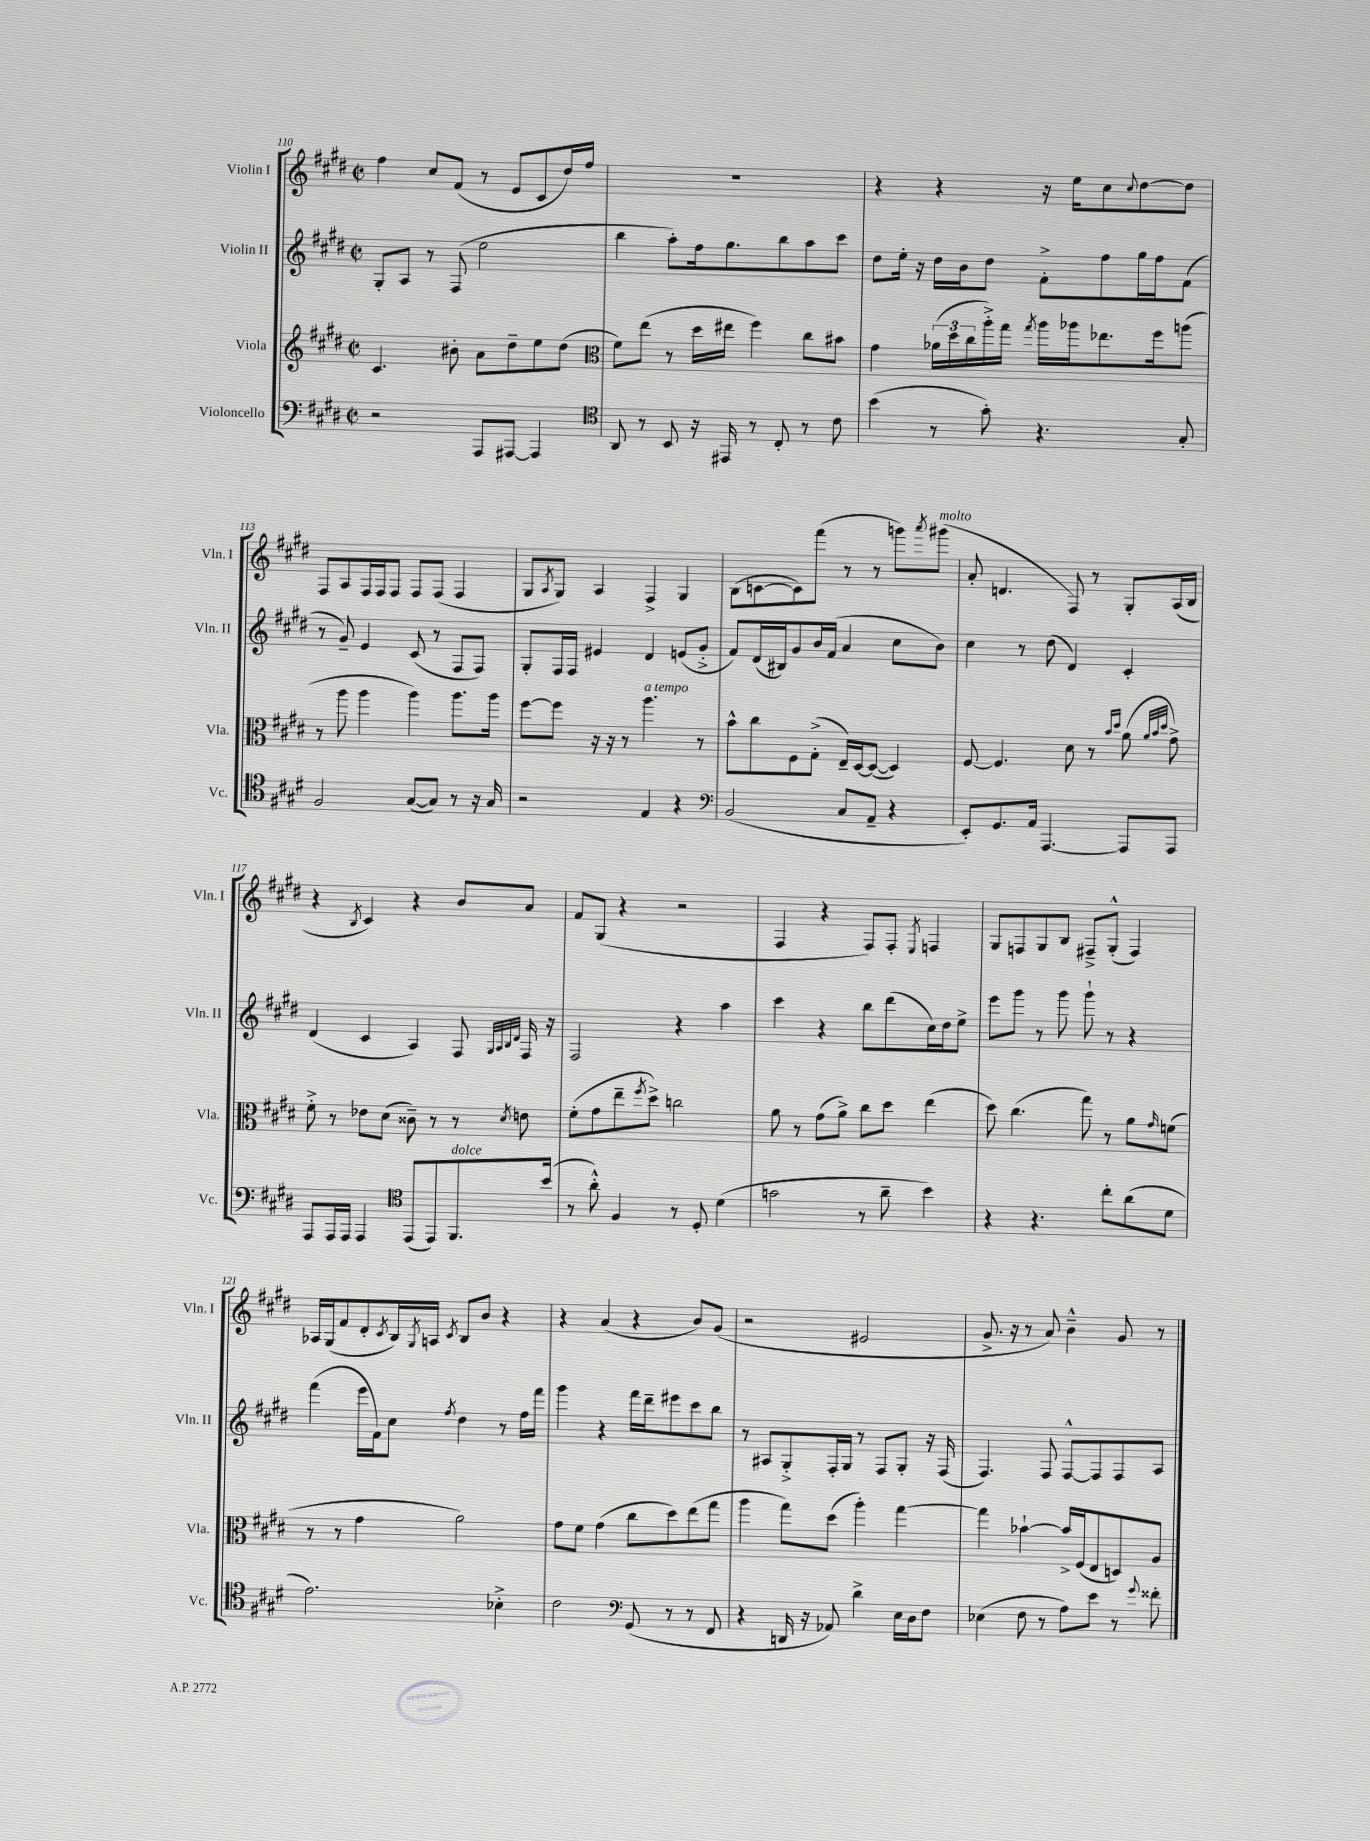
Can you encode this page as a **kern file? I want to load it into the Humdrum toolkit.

**kern	**kern	**kern	**kern
*part4	*part3	*part2	*part1
*staff4	*staff3	*staff2	*staff1
*I"Violoncello	*I"Viola	*I"Violin II	*I"Violin I
*I'Vc.	*I'Vla.	*I'Vln. II	*I'Vln. I
*clefF4	*clefG2	*clefG2	*clefG2
*k[f#c#g#d#]	*k[f#c#g#d#]	*k[f#c#g#d#]	*k[f#c#g#d#]
*M2/2	*M2/2	*M2/2	*M2/2
*met(c|)	*met(c|)	*met(c|)	*met(c|)
=110	=110	=110	=110
2r	4.c#/	8G#'/L	4ff#\
.	.	8A/J	.
.	.	8r	8cc#/L
.	8b#X'\	(8F#/	(8f#/J
8AAA/L	8a\L	2ee\	8r
[8AAA#X/J	8dd#~\	.	8e/L
4AAA#/]	8ee\	.	8c#/
.	(8dd#\J	.	16dd#/L)
.	.	.	16ff#/JJ
=111	=111	=111	=111
*clefC4	*clefC3	*	*
8AA/	8f#\L)	4bb\	1r
8r	(8ee\J	.	.
8BB/	8r	8aa'\L)	.
16r	16dd#\LL	16ff#\k	.
16EE#X/	16ee#X\JJ	8.gg#\	.
8r	4ff#\)	.	.
8C#'/	.	8bb\	.
8r	8cc#\L	8aa\	.
8c#\	8b#X\J	8ccc#\J	.
=112	=112	=112	=112
(4b\	4g#\	8dd#\L	4r
.	.	16ee'\Jk	.
.	.	16r	.
8r	(24a-X\LL	16dd#\LL	4r
.	24dd#\	.	.
.	.	16b\J	.
.	24cc#\	.	.
8g#'\)	16aa'^\)	8dd#\J	.
.	16gg#\JJ	.	.
.	8qgg#/	.	.
4.r	16aa\LL	8f#'^\L	16r
.	16aa-X\J	.	16ee\KL
.	8.ee-X\	8ff#\	8cc#\
.	.	.	8qqcc#/
.	.	16gg#\L	[8dd#\
.	16ff#\k	16ff#\J	.
8G#'/	(8aan\J	(8f#\J	8dd#\J]
!!LO:LB:g=z
=113	=113	=113	=113
2F#/	8r	8r	8F#/L
.	8aa\	8g#~/)	8A/
.	4aa\	4e/	16F#/L
.	.	.	16F#/J
.	.	.	8F#/J
([8G#/L	4aa\)	(8c#/	8F#/L
8G#/J])	.	8r	(8F#/J
8r	8.aa\L	8F#/L	4F#/
16r	.	8F#/J)	.
16G#/	16aa\Jk	.	.
=114	=114	=114	=114
2r	[8ff#\L	8G#'/L	8G#/L
.	.	.	8qA/
.	8ff#\J]	16F#/L	8G#/J)
.	.	16F#/JJ	.
.	16r	4e#X/	4A/
.	16r	.	.
.	8r	.	.
!	!LO:TX:a:i:t=a tempo	!	!
4E/	4.aa\	4d#/	4F#^/
4r	.	(8en/L	4G#/
.	8r	8g#'^/J	.
=115	=115	=115	=115
*clefF4	*	*	*
(2BB/	8b^^\L	8f#/L)	(8B\L
.	8cc#\	(16d#/L	[8cn\
.	.	16B#X/J)	.
.	8F#\	8g#/	8c\])
.	(8G#'^\J	16b/L	(8fff#\J
.	.	(16f#/JJ	.
8C#/L	16E~/LL)	4a/	8r
.	[16D#/J	.	.
8AA~/J	(8D#/J_	.	8r
4r	4D#/])	8cc#\L	8gggn\L)
.	.	.	8qaaa/
!	!	!	!LO:TX:a:i:t=molto
.	.	8b\J)	(8ggg#X\J
=116	=116	=116	=116
8EE'/L)	[8F#/	4cc#\	8a'/
8.GG#/	4.F#/]	.	4.dn/
.	.	8r	.
16AA/Jk	.	.	.
[4.AAA/	.	(8dd#\	.
.	8d#\	4d#/)	8F#/)
.	8r	.	8r
.	16qqb/LL	.	.
.	16qqdd#/JJ	.	.
8AAA/L]	(8a\	4c#'/	8G#'/L
.	32qqa/LLL	.	.
.	32qqb/	.	.
.	32qqdd#/JJJ	.	.
8AAA/J	8g#^\)	.	(16A/L
.	.	.	16B/JJ
!!LO:LB:g=z
=117	=117	=117	=117
8AAA/L	8f#'^\	(4d#/	4r
16AAA/L	8r	.	.
16AAA/JJ	.	.	.
.	.	.	8qB/
4AAA/	8e-X\L	4c#/	4c#/)
.	(8d#\J	.	.
*clefC4	*	*	*
(8EE/L	8c##X~\)	4A/)	4r
8EE/)	8r	.	.
!LO:TX:a:i:t=dolce	!	!	!
8.FF#/	8r	8F#/	8b/L
.	.	32qqG#/LLL	.
.	.	32qqA/	.
.	.	32qqB/	.
.	8qd#/	32qqd#/JJJ	.
.	8en\	16F#/	8a/J
(16b/Jk	.	16r	.
=118	=118	=118	=118
8r	(8f#'\L	2F#/	8f#/L
8a'^^\)	8g#\	.	(8G#/J
4F#/	8ee~\	.	4r
.	8qff#/	.	.
.	8dd#^\J)	.	.
8r	2ccn\	4r	2r
8D#'/	.	.	.
(4d#\	.	4aa\	.
=119	=119	=119	=119
2gn\	8a\	4ccc#\	4F#/
.	8r	.	.
.	(8g#\L	4r	4r
.	8a^\J)	.	.
8r	8cc#\L	8bb\L	8F#/L)
8a~\	8dd#\J	(8ddd#\	8F#'/J
.	.	.	8qE/
4b\)	(4ee\	16cc#\L)	4Fn/
.	.	16dd#\J	.
.	.	8ee^\J	.
=120	=120	=120	=120
4r	8dd#\)	8eee\L	8G#/L
.	(4.cc#\	8ggg#\J	8Fn/
4.r	.	8r	8G#/
.	.	8ggg#\	8B/J
.	8gg#\)	8ggg#`\	8F#X~^/L
8cc#'\L	8r	8r	(8G#'^^/J
(8a\	8a\L	4r	4F#/)
.	16qqg#/	.	.
8d#\J	(8fn\J	.	.
!!LO:LB:g=z
=121	=121	=121	=121
2.e\)	8r	(4fff#\	16A-X/LL
.	.	.	(16G#/J
.	8r	.	8f#/
.	4g#\	16eee\LL	8d#'/
.	.	16f#\J)	.
.	.	.	8qc#/
.	.	8cc#\J	16B/L)
.	.	.	8qG#/
.	.	.	16An/JJ
.	.	8qff#/	8qc#/
.	2a\)	4dd#\	8B/L
.	.	.	8b/J
4B-X'^\	.	8r	4r
.	.	16ff#\LL	.
.	.	16fff#\JJ	.
=122	=122	=122	=122
2c#\	8g#\L	4ggg#\	4r
.	8f#\J	.	.
.	(4g#\	4r	(4a/
*clefF4	*	*	*
(8GG#/	8cc#\L	16fff#\LL	4r
.	.	16ddd#~\J	.
8r	8dd#\)	8eee#X\	.
8r	(8ee\	8ccc#\	8b/L)
8FF#/	8gg#\J	8bb\J	(8g#/J
=123	=123	=123	=123
4r	4aa\	8r	2r
.	.	8A#X/L	.
16DDn/	8gg#\L)	8G#'^/	.
16r	.	.	.
8AA-X/)	(8dd#\J	16F#'/L	.
.	.	16G#/JJ	.
4d#^\	4aa'\)	8r	2e#X/
.	.	8F#/L	.
16E\LL	[4gg#\	8G#'/J	.
16D#\J	.	.	.
8F#\J	.	16r	.
.	.	(16F#/	.
=124	=124	=124	=124
(4E-X\	4gg#\]	4.F#/)	8.g#^/
.	.	.	16r
8F#\	[4b-X`\	.	8r
8r	.	8F#/	8a/)
8A\L)	16b-^/LL]	[8F#^^/L	4b~^^\
.	(16F#/J	.	.
8e\J	8E/	8F#/]	.
8r	8Dn/)	8F#/	8g#/
8qqg#/	.	.	.
8f##X'\	8A/J	8A/J	8r
==	==	==	==
*-	*-	*-	*-
